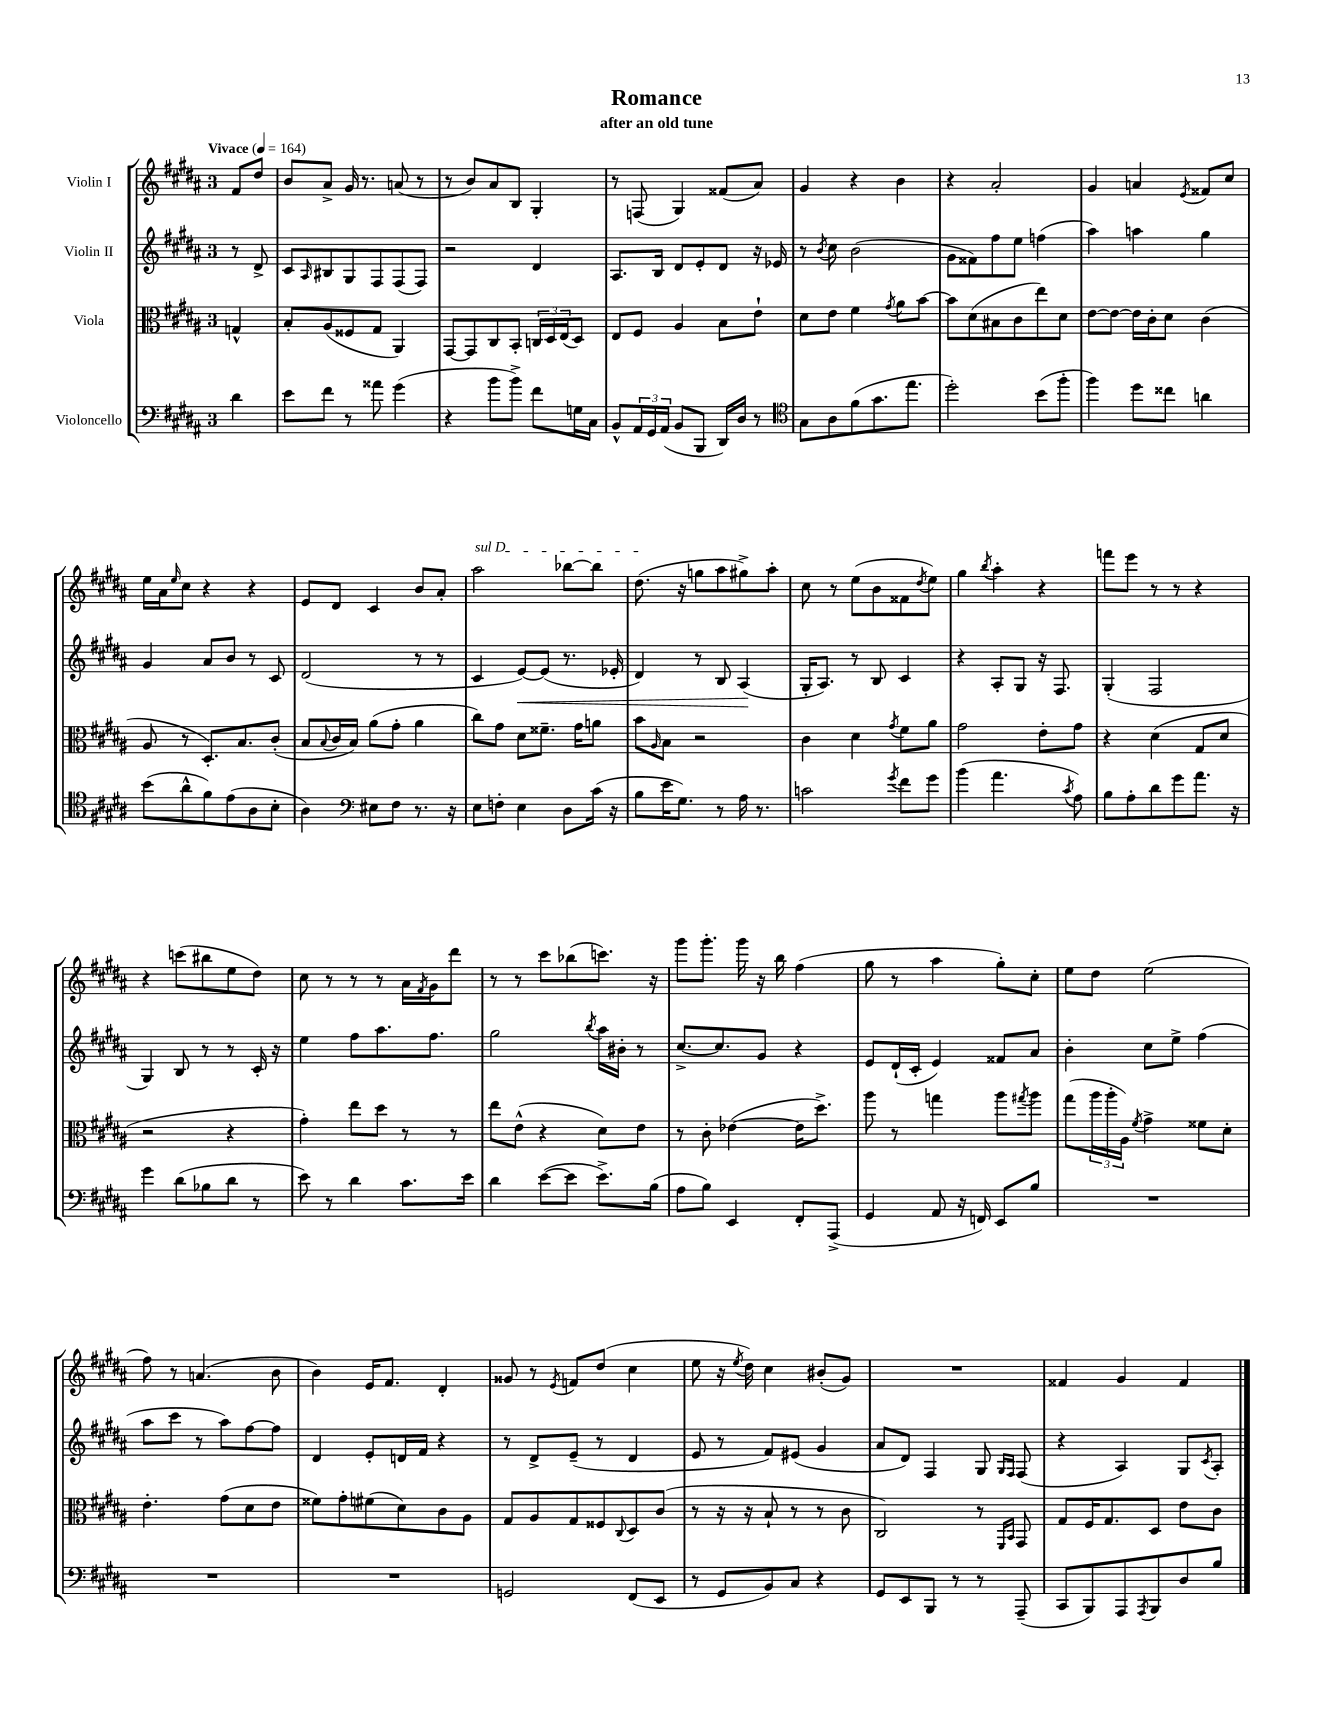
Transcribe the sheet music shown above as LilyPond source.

\header { title = "Romance" subtitle = "after an old tune" }
<<
\new StaffGroup <<
\new Staff = "s0" \with { instrumentName = "Violin I" } {
    \clef treble \key b \major \once \override Staff.TimeSignature.style = #'single-digit \time 3/4 \partial 4 \tempo "Vivace" 4 = 164
    fis'8 dis''8 |
    b'8 ais'8-> gis'16 r8. a'8( r8 |
    r8 b'8) ais'8 b8 gis4-. |
    r8 f8( gis4) fisis'8( ais'8) |
    gis'4 r4 b'4 |
    r4 ais'2-. |
    gis'4 a'4 \acciaccatura { e'8 } fisis'8 cis''8 |
    e''16 ais'16 \grace { e''16 } cis''8 r4 r4 |
    e'8 dis'8 cis'4 b'8 ais'8-. |
    \once \override TextSpanner.bound-details.left.text = \markup { \italic "sul D" } ais''2\startTextSpan bes''8~ bes''8 |
    dis''8.\stopTextSpan( r16 g''8 ais''8 gis''8->) ais''8-. |
    cis''8 r8 e''8( b'8 fisis'8 \acciaccatura { dis''8 } e''8) |
    gis''4 \acciaccatura { b''8 } ais''4-. r4 |
    f'''8 e'''8 r8 r8 r4 |
    r4 c'''8( bis''8 e''8 dis''8) |
    cis''8 r8 r8 r8 ais'16 \acciaccatura { fis'8 } gis'16 dis'''8 |
    r8 r8 cis'''8 bes''8( c'''8.) r16 |
    gis'''8 gis'''8.-. gis'''16 r16 b''16 fis''4( |
    gis''8 r8 ais''4 gis''8-.) cis''8-. |
    e''8 dis''8 e''2( |
    fis''8) r8 a'4.( b'8 |
    b'4) e'16 fis'8. dis'4-. |
    gisis'8 r8 \acciaccatura { e'8 } f'8 dis''8( cis''4 |
    e''8 r16 \acciaccatura { e''8 } dis''16) cis''4 bis'8-.( gis'8) |
    R2. |
    fisis'4 gis'4 fisis'4 \bar "|." |
}
\new Staff = "s1" \with { instrumentName = "Violin II" } {
    \clef treble \key b \major \once \override Staff.TimeSignature.style = #'single-digit \time 3/4 \partial 4
    r8 dis'8-> |
    cis'8 \grace { ais16 } bis8 gis8 fis8 fis8( fis8) |
    r2 dis'4 |
    ais8. b16 dis'8 e'8-. dis'8 r16 ees'16 |
    r8 \acciaccatura { b'8 } cis''8 b'2( |
    gis'8 fisis'8) fis''8 e''8 f''4( |
    ais''4) a''4 gis''4 |
    gis'4 ais'8 b'8 r8 cis'8 |
    dis'2( r8 r8 |
    cis'4 e'8~\<) e'8( r8. ees'16-. |
    dis'4) r8 b8 ais4\!( |
    gis16-. ais8.) r8 b8 cis'4 |
    r4 ais8-. gis8 r16 fis8. |
    gis4-.( fis2 |
    gis4) b8 r8 r8 cis'16-. r16 |
    e''4 fis''8 ais''8. fis''8. |
    gis''2 \acciaccatura { b''8 } ais''16 bis'16-. r8 |
    cis''8.~-> cis''8. gis'8 r4 |
    e'8 dis'16-!( cis'16-. e'4) fisis'8 ais'8 |
    b'4-. cis''8 e''8-> fis''4( |
    ais''8 cis'''8 r8 ais''8) fis''8~ fis''8 |
    dis'4 e'8-. d'16 fis'16 r4 |
    r8 dis'8-> e'8--( r8 dis'4 |
    e'8 r8 fis'8) eis'8( gis'4 |
    ais'8 dis'8) fis4 gis8 \grace { gis16 fis16 } fis8( |
    r4 ais4) gis8 \acciaccatura { cis'8 } ais8-. \bar "|." |
}
\new Staff = "s2" \with { instrumentName = "Viola" } {
    \clef alto \key b \major \once \override Staff.TimeSignature.style = #'single-digit \time 3/4 \partial 4
    g4-^ |
    b8-. ais8( fisis8 gis8 ais,4) |
    gis,8~ gis,8 cis8 b,8-. \tuplet 3/2 { c16 dis16 e16( } dis8) |
    e8 fis8 ais4 b8 e'8-! |
    dis'8 e'8 fis'4 \acciaccatura { gis'8 } ais'8 b'8~ |
    b'8 dis'8( bis8 cis'8 e''8) dis'8 |
    e'8~ e'8~ e'16 cis'16-. dis'8 cis'4( |
    ais8 r8 dis8.-.) b8. cis'8-.( |
    b8 \appoggiatura { b8 } cis'16 b16) ais'8( gis'8-. ais'4 |
    cis''8) gis'8 dis'8 fisis'8.-- gis'16 a'8 |
    b'8 \grace { ais16 } b8 r2 |
    cis'4 dis'4 \acciaccatura { gis'8 } fis'8 ais'8 |
    gis'2 e'8-. gis'8 |
    r4 dis'4( gis8 dis'8 |
    r2 r4 |
    gis'4-.) e''8 dis''8 r8 r8 |
    e''8 e'8-^( r4 dis'8) e'8 |
    r8 cis'8-. ees'4~( ees'16 dis''8.->) |
    ais''8 r8 g''4 ais''8 \acciaccatura { gis''8 } ais''8 |
    gis''8( \tuplet 3/2 { ais''16 ais''16-. ais16) } \acciaccatura { fis'8 } gis'4-> fisis'8 dis'8-. |
    e'4.-. gis'8( dis'8 e'8 |
    fisis'8) gis'8-. fis'8( dis'8) cis'8 ais8 |
    gis8 ais8 gis8 fisis8 \appoggiatura { cis8 } dis8 cis'8( |
    r8 r16 r16 b8-! r8 r8 cis'8 |
    cis2) r8 \grace { fis,16 b,16 } gis,8 |
    gis8 fis16 gis8. dis8 e'8 cis'8 \bar "|." |
}
\new Staff = "s3" \with { instrumentName = "Violoncello" } {
    \clef bass \key b \major \once \override Staff.TimeSignature.style = #'single-digit \time 3/4 \partial 4
    dis'4 |
    e'8 fis'8 r8 aisis'8 gis'4( |
    r4 b'8 b'8->) fis'8 g16 cis16 |
    b,8-^ \tuplet 3/2 { ais,16 gis,16 ais,16( } b,8 b,,8 dis,16) dis16 r8 |
    \clef tenor gis8 ais8 fis'8( gis'8. e''8. |
    dis''2-.) b'8( fis''8-. |
    fis''4) dis''8 cisis''8 a'4 |
    b'8( ais'8-^ fis'8) e'8( ais8 b8-. |
    ais4) \clef bass eis8 fis8 r8. r16 |
    e8 f8-. e4 dis8 cis'16( r16 |
    b8 e'16 gis8.) r8 ais16 r8. |
    c'2 \acciaccatura { gis'8 } fis'8 gis'8 |
    b'4( ais'4. \acciaccatura { cis'8 } ais8) |
    b8 ais8-. dis'8 gis'8 ais'8. r16 |
    gis'4 dis'8( bes8 dis'8 r8 |
    e'8) r8 dis'4 cis'8. e'16 |
    dis'4 e'8~( e'8 e'8.->) b16( |
    ais8 b8) e,4 fis,8-. ais,,8->( |
    gis,4 ais,8 r16 f,16) e,8 b8 |
    R2. |
    R2. |
    R2. |
    g,2 fis,8( e,8 |
    r8 gis,8 b,8) cis8 r4 |
    gis,8 e,8 b,,8 r8 r8 ais,,8--( |
    cis,8 b,,8) ais,,8 \acciaccatura { ais,,8 } b,,8 dis8 b8 \bar "|." |
}
>>
>>
\layout { \context { \Score \remove "Bar_number_engraver" } }
